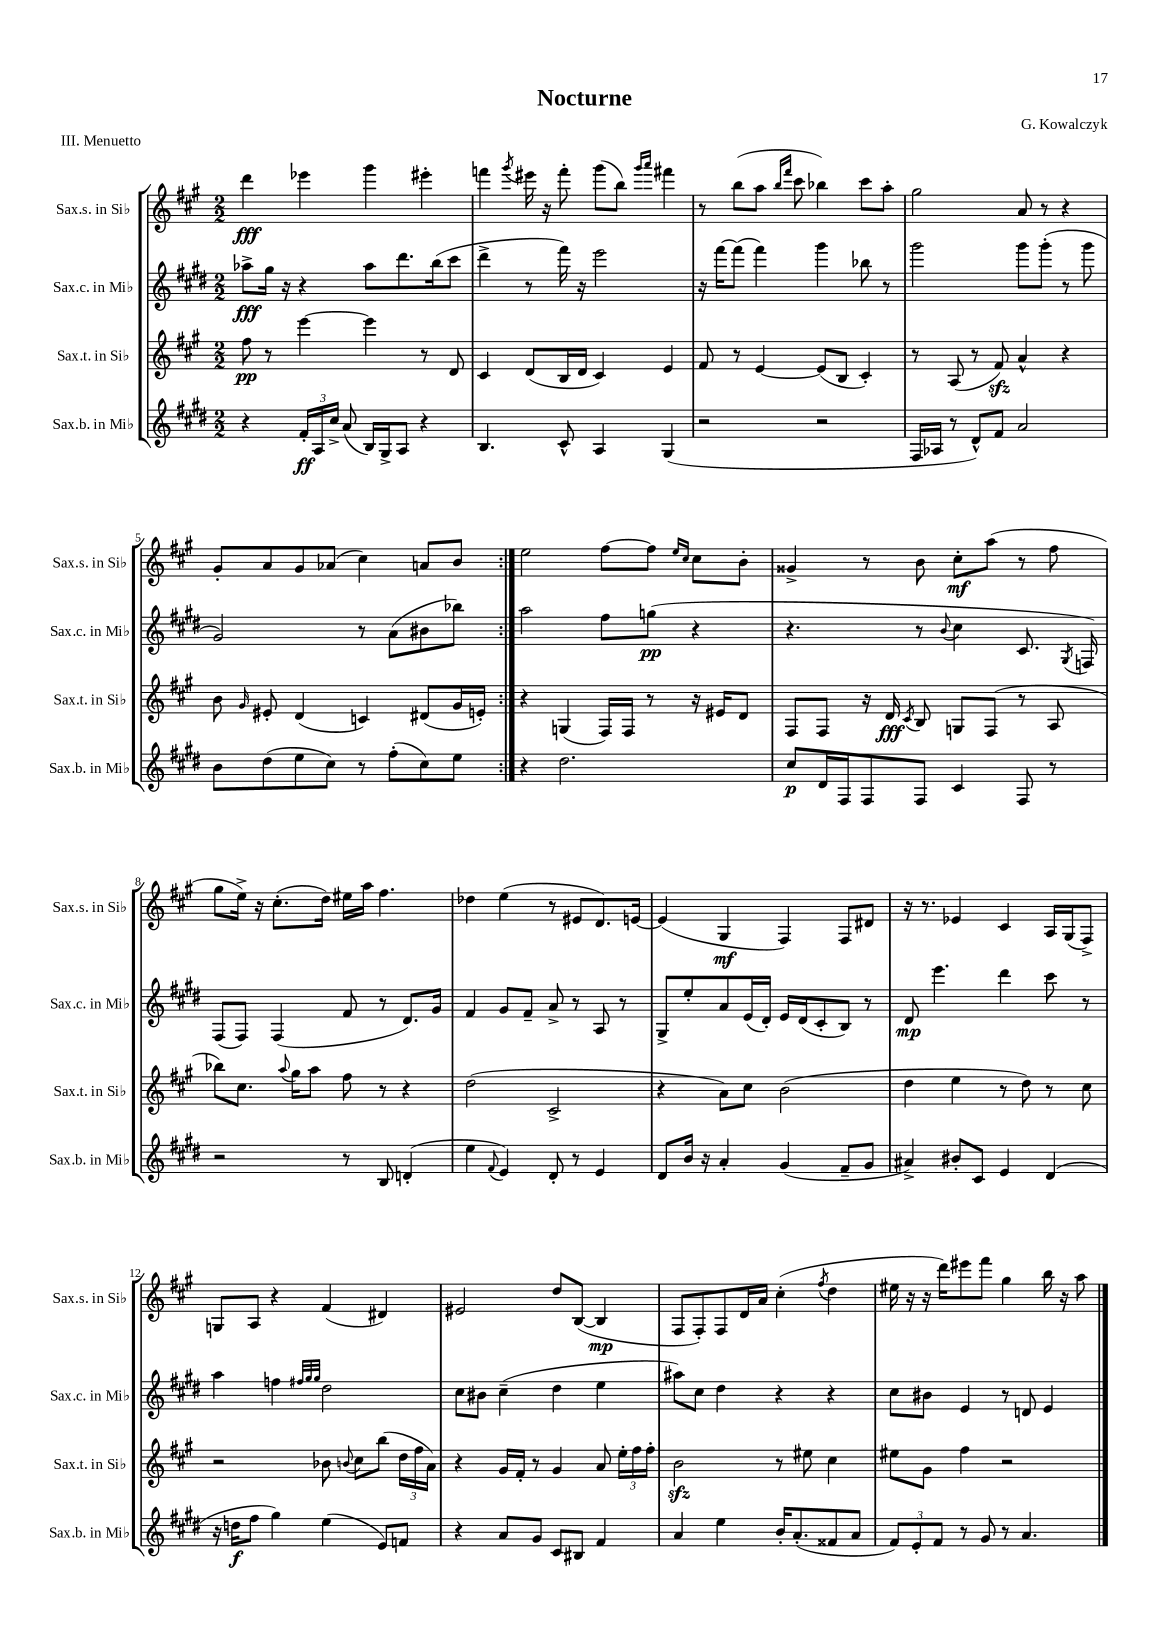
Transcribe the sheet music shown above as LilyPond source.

\header { title = "Nocturne" composer = "G. Kowalczyk" piece = "III. Menuetto" }
<<
\new StaffGroup <<
\new Staff = "s0" \with { instrumentName = "Sax.s. in Sib" shortInstrumentName = "Sax.s. in Sib" } {
    \clef treble \key a \major \numericTimeSignature \time 2/2
    \autoBeamOff \repeat volta 2 { d'''4\fff ees'''4 gis'''4 eis'''4-. |
    f'''4 \acciaccatura { gis'''8 } eis'''16 r16 f'''8-. gis'''8[( b''8]) \grace { gis'''16[ a'''16] } fis'''4 |
    r8 b''8[( a''8] \grace { b''16[ fis'''16] } cis'''8 bes''4) cis'''8[ a''8]-. |
    gis''2 a'8 r8 r4 |
    gis'8[-. a'8 gis'8 aes'8]( cis''4) a'8[ b'8] | }
    e''2 fis''8[~ fis''8] \grace { e''16[ cis''16] } cis''8[ b'8]-. |
    gisis'4-> r8 b'8 cis''8[-.\mf a''8]( r8 fis''8 |
    gis''8[ e''16]->) r16 cis''8.[-.( d''16]) eis''16[ a''16] fis''4. |
    des''4 e''4( r8 eis'8[ d'8.) e'16]~ |
    e'4( gis4\mf fis4) fis8[ dis'8] |
    r16 r8. ees'4 cis'4 a16[ gis16( fis8]->) |
    g8[ a8] r4 fis'4( dis'4) |
    eis'2 d''8[ b8]~( b4\mp |
    fis8[ fis8-.) fis8 d'16 a'16] cis''4-.( \acciaccatura { fis''8 } d''4 |
    eis''16 r16 r16 d'''16[) eis'''8 fis'''8] gis''4 b''16 r16 a''8 \bar "|." |
}
\new Staff = "s1" \with { instrumentName = "Sax.c. in Mib" shortInstrumentName = "Sax.c. in Mib" } {
    \clef treble \key e \major \numericTimeSignature \time 2/2
    \autoBeamOff \repeat volta 2 { aes''8[->\fff gis''16] r16 r4 aes''8[ dis'''8. b''16( cis'''8] |
    dis'''4-> r8 fis'''16) r16 e'''2 |
    r16 fis'''16[~ fis'''8]( fis'''4) gis'''4 bes''8 r8 |
    gis'''2 gis'''8[ gis'''8]-.( r8 gis'''8 |
    gis'2) r8 a'8[( bis'8 bes''8]) | }
    a''2 fis''8[ g''8]\pp( r4 |
    r4. r8 \appoggiatura { b'8 } cis''4 cis'8. \acciaccatura { gis8 } f16) |
    fis8[( fis8]) fis4( fis'8 r8 dis'8.[) gis'16] |
    fis'4 gis'8[ fis'8]-- a'8-> r8 a8 r8 |
    gis8[-> e''8-. a'8 e'16( dis'16]-.) e'16[ dis'16( cis'8-. b8]) r8 |
    dis'8\mp e'''4. dis'''4 cis'''8 r8 |
    a''4 f''4 \grace { fis''32[ gis''32 gis''32] } dis''2 |
    cis''8[ bis'8] cis''4--( dis''4 e''4 |
    ais''8[) cis''8] dis''4 r4 r4 |
    cis''8[ bis'8] e'4 r8 d'8 e'4 \bar "|." |
}
\new Staff = "s2" \with { instrumentName = "Sax.t. in Sib" shortInstrumentName = "Sax.t. in Sib" } {
    \clef treble \key a \major \numericTimeSignature \time 2/2
    \autoBeamOff \repeat volta 2 { fis''8\pp r8 e'''4~ e'''4 r8 d'8 |
    cis'4 d'8[( b16 d'16] cis'4) e'4 |
    fis'8 r8 e'4~ e'8[( b8] cis'4-.) |
    r8 a8( r8 fis'8\sfz) a'4-^ r4 |
    b'8 \grace { gis'16 } eis'8-. d'4( c'4) dis'8[( gis'16 e'16]-.) | }
    r4 g4( fis16[) fis16] r8 r16 eis'16[ d'8] |
    fis8[ fis8] r16 d'16\fff \acciaccatura { cis'8 } b8 g8[ fis8]( r8 a8 |
    bes''8[) cis''8.] \appoggiatura { a''8 } gis''16[ a''8] fis''8 r8 r4 |
    d''2( cis'2-> |
    r4 a'8[) cis''8] b'2( |
    d''4 e''4 r8 d''8) r8 cis''8 |
    r2 bes'8 \appoggiatura { b'8 } cis''8[ b''8]( \tuplet 3/2 { d''16[ fis''16 a'16]) } |
    r4 gis'16[ fis'16]-. r8 gis'4 a'8 \tuplet 3/2 { e''16[-. fis''16 fis''16]-. } |
    b'2\sfz r8 eis''8 cis''4 |
    eis''8[ gis'8] fis''4 r2 \bar "|." |
}
\new Staff = "s3" \with { instrumentName = "Sax.b. in Mib" shortInstrumentName = "Sax.b. in Mib" } {
    \clef treble \key e \major \numericTimeSignature \time 2/2
    \autoBeamOff \repeat volta 2 { r4 \tuplet 3/2 { fis'16[-.\ff a16 cis''16]-> } a'8( b16[) gis16-> a8] r4 |
    b4. cis'8-^ a4 gis4( |
    r2 r2 |
    fis16[ aes16] r8 dis'8[-^) fis'8] a'2 |
    b'8[ dis''8( e''8 cis''8]) r8 fis''8[-.( cis''8) e''8] | }
    r4 dis''2. |
    cis''8[\p dis'16 fis16 fis8 fis8] cis'4 fis8 r8 |
    r2 r8 b8 d'4-.( |
    e''4 \appoggiatura { fis'8 } e'4) dis'8-. r8 e'4 |
    dis'8[ b'16] r16 a'4-. gis'4( fis'8[-- gis'8] |
    ais'4->) bis'8[-. cis'8] e'4 dis'4( |
    r16 d''16[\f fis''8] gis''4) e''4( e'8[) f'8] |
    r4 a'8[ gis'8] cis'8[ bis8] fis'4 |
    a'4 e''4 b'16[-. a'8.-.( fisis'8 a'8] |
    \tuplet 3/2 { fis'8[) e'8-. fis'8] } r8 gis'8 r8 a'4. \bar "|." |
}
>>
>>
